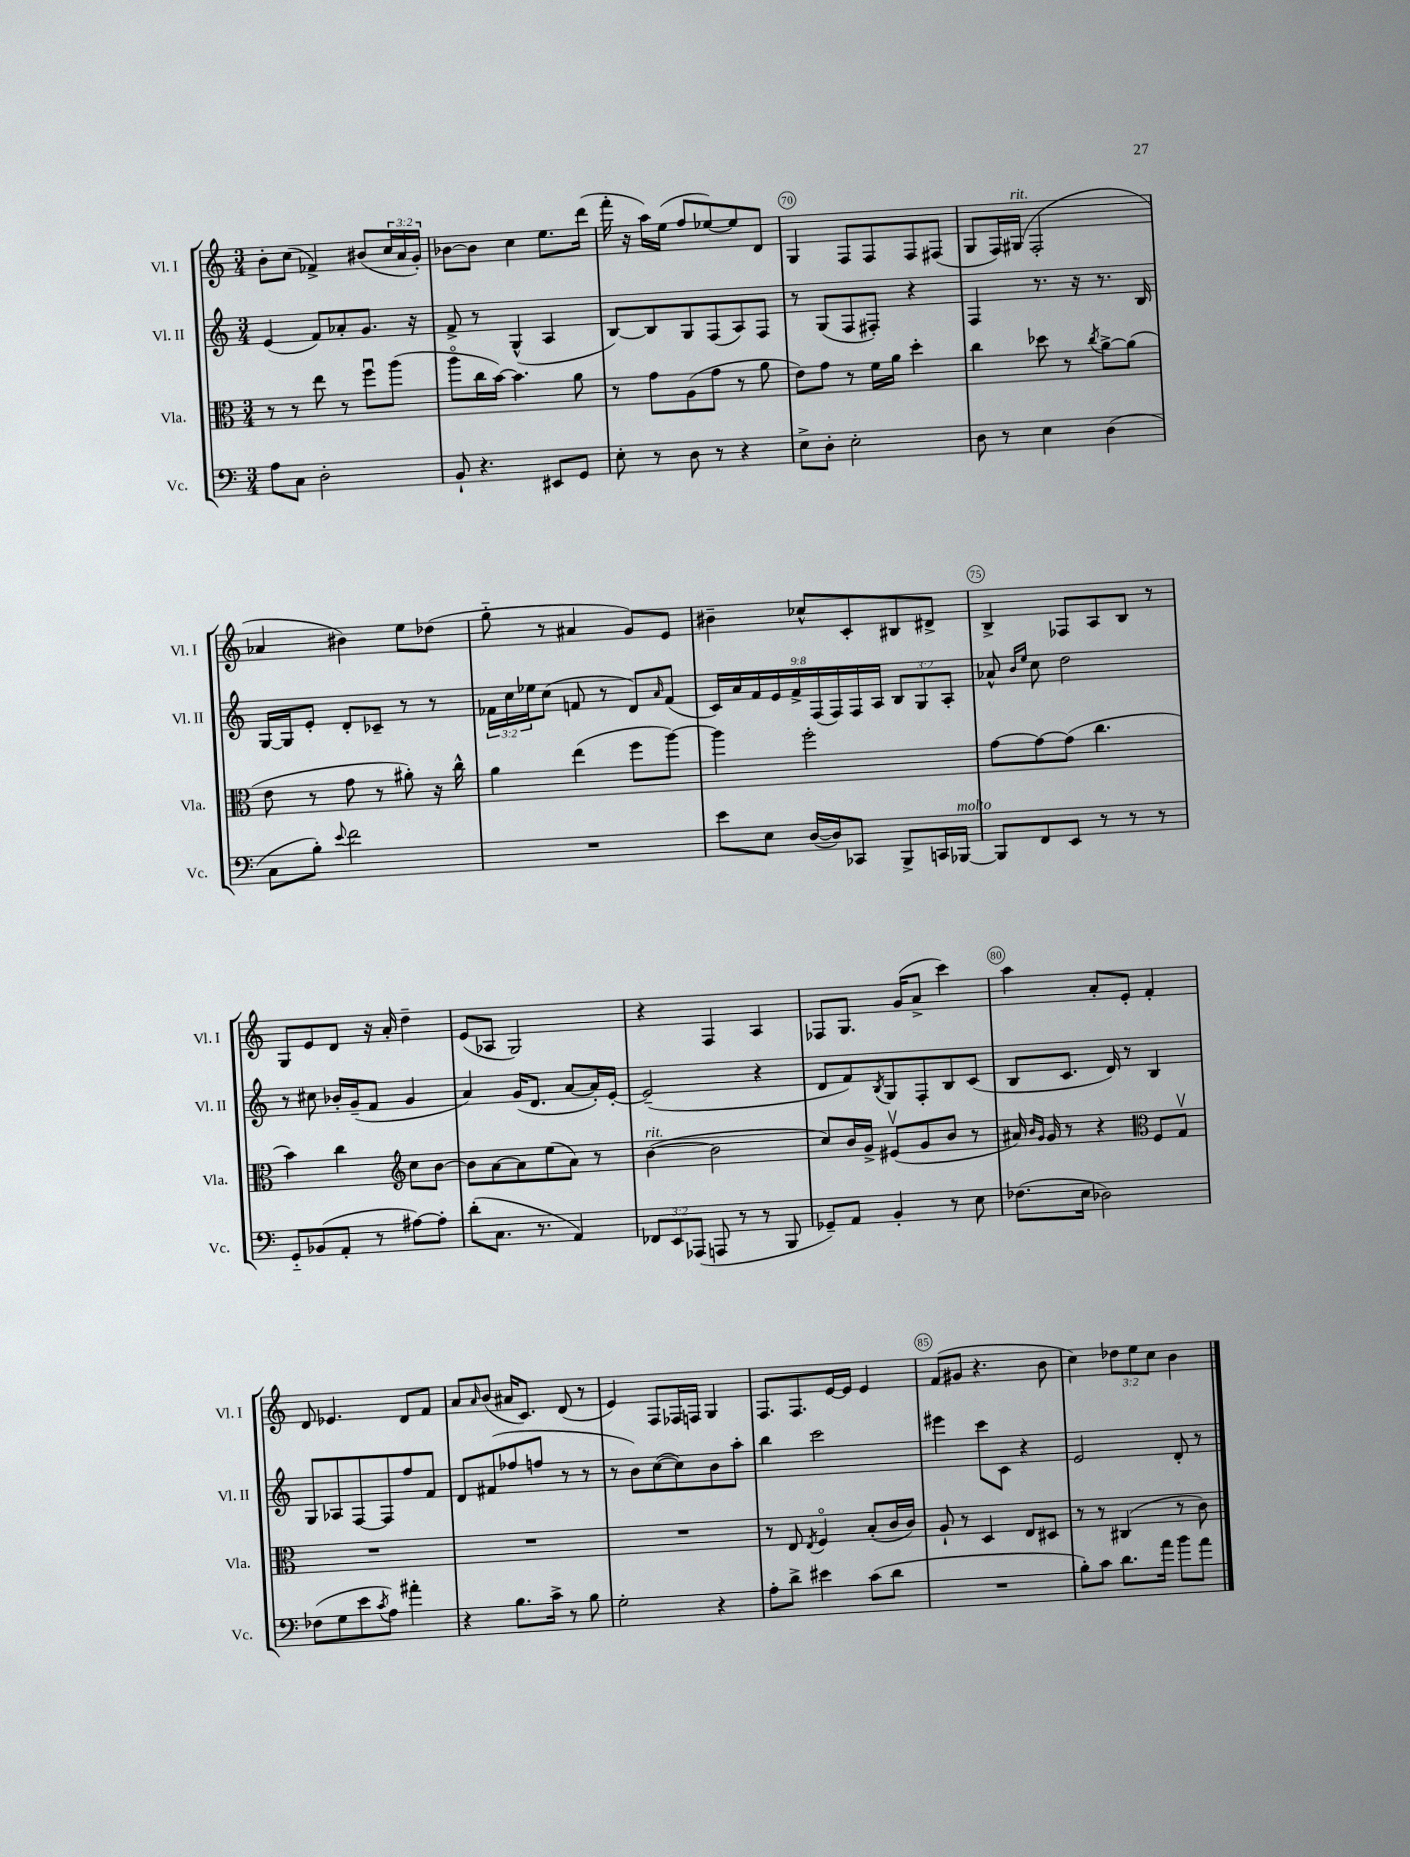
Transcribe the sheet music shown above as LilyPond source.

<<
\new StaffGroup <<
\new Staff = "s0" \with { instrumentName = "Vl. I" shortInstrumentName = "Vl. I" } {
    \clef treble \key c \major \numericTimeSignature \time 3/4 \override Staff.TupletNumber.text = #tuplet-number::calc-fraction-text
    b'8-. c''8( fes'4->) bis'8( \tuplet 3/2 { c''16 a'16 g'16-.) } |
    bes'8~ bes'8 c''4 e''8. d'''16( |
    f'''16-. r16 a''16) e''16( f''8 ees''8~) ees''8 d'8 |
    g4 f8 f8 f8 fis8( |
    g8 f16) gis16^\markup { \italic "rit." }( f2-. |
    aes'4 bis'4) e''8 des''8( |
    g''8-_ r8 ais'4 g'8) e'8 |
    bis'4-- ces''8-^ c'8-. bis8 dis'8-> |
    b4-> fes8 a8 b8 r8 |
    g8 e'8 d'8 r16 a'16-. d''4-- |
    e'8( aes8 g2) |
    r4 f4 a4 |
    fes8 g8. g'16( a'8-> c'''4) |
    a''4 a'8-. e'8-. f'4-. |
    d'8 ees'4. d'8 f'8 |
    a'8 \grace { a'16 } b'8( ais'16 c'8.) d'8( r8 |
    e'4) f8 fes16 f16 g4 |
    f8. f8. e'16~ e'16 e'4 |
    f'8( gis'8 r4. b'8 |
    c''4) \tuplet 3/2 { des''8 e''8 c''8 } b'4 \bar "|." |
}
\new Staff = "s1" \with { instrumentName = "Vl. II" shortInstrumentName = "Vl. II" } {
    \clef treble \key c \major \numericTimeSignature \time 3/4 \override Staff.TupletNumber.text = #tuplet-number::calc-fraction-text
    e'4( f'8) aes'8-. g'8. r16 |
    f'8-> r8 g4-^( a4 |
    b8~) b8 g8 f8( a8) f8 |
    r8 g8( f8 fis8-.) r4 |
    f4 r8. r16 r8. b16 |
    g16~ g16 e'8-. d'8-. ces'8-- r8 r8 |
    \tuplet 3/2 { fes'16 c''16 ees''16 } c''8( f'8 r8 d'8) \grace { a'16 } f'8( |
    \tuplet 9/8 { c'16) a'16 f'16 e'16 f'16-> f16( f16) f16 a16 } \tuplet 3/2 { b8 g8 a8-. } |
    aes'8-^ \grace { b'16 e''16 } c''8 d''2 |
    r8 cis''8 bes'16-. g'16--( f'8 g'4 |
    a'4) g'16( d'8. a'8~ a'16-.) e'16~-. |
    e'2--( r4 |
    d'8 f'8) \acciaccatura { b8 } g8 f8-. b8 c'8( |
    b8 c'8. d'16) r8 b4 |
    g8 aes8 f8~ f8 f''8 f'8 |
    d'8 fis'8( fes''8 f''8 r8 r8 |
    r8 b'8) c''8~( c''8) b'8 a''8-. |
    b''4 c'''2 |
    eis'''4 c'''8 c'8 r4 |
    e'2 d'8-. r8 \bar "|." |
}
\new Staff = "s2" \with { instrumentName = "Vla." shortInstrumentName = "Vla." } {
    \clef alto \key c \major \numericTimeSignature \time 3/4
    r8 r8 e''8 r8 f''8\downbow a''8( |
    a''8\flageolet c''16 b'16~) b'4. a'8 |
    r8 g'8 a8( g'8 r8 a'8 |
    e'8) g'8 r8 f'16 a'16 d''4-. |
    c''4 des''8 r8 \acciaccatura { c''8 } a'8~-> a'8( |
    e'8 r8 g'8 r8 ais'8-.) r16 c''16-^ |
    a'4 e''4( f''8 a''8~) |
    a''4 f''2-. |
    g'8~ g'8~ g'8( c''4. |
    b'4) c''4 \clef treble c''8 b'8~ |
    b'8 a'8~ a'8 e''8( a'8) r8 |
    b'4~^\markup { \italic "rit." }( b'2 |
    c''8) b'16 g'16-> eis'8\upbow( g'8 b'8 r8 |
    ais'16) \grace { b'16 g'16 } g'16 r8 r4 \clef alto f8 g8\upbow |
    R2. |
    R2. |
    R2. |
    r8 e8 \acciaccatura { e8 } f4\flageolet b8-.( c'16 c'16) |
    a8-! r8 d4 e8 dis8 |
    r8 r8 cis4( r8 c'8) \bar "|." |
}
\new Staff = "s3" \with { instrumentName = "Vc." shortInstrumentName = "Vc." } {
    \clef bass \key c \major \numericTimeSignature \time 3/4 \override Staff.TupletNumber.text = #tuplet-number::calc-fraction-text
    a8 c8 d2-. |
    b,8-! r4. eis,8 g,8 |
    e8-. r8 d8 r8 r4 |
    e8-> d8-. e2-. |
    d8 r8 e4 d4( |
    c8 b8-.) \appoggiatura { e'8 } f'2 |
    R2. |
    e'8 e8 d16~( d16) ces,8 b,,8-> c,16 bes,,16~^\markup { \italic "molto" } |
    bes,,8 f,8 e,8 r8 r8 r8 |
    g,8-_ bes,8( a,8-. r8 ais8~) ais8-. |
    d'8-.( c8. r8. a,4) |
    \tuplet 3/2 { fes,8 e,8 aes,,8( } a,,8 r8 r8 b,,8 |
    ges,8--) a,8 b,4-. r8 e8 |
    fes8.( e16 des2) |
    fes8( g8 e'8 \acciaccatura { c'8 } a8) ais'4-. |
    r4 b8. c'16-> r8 b8 |
    g2-. r4 |
    a8-. d'8-> eis'4 c'8( d'8 |
    R2. |
    b8-.) c'8 d'8. a'16 b'8 a'8 \bar "|." |
}
>>
>>
\layout { \context { \Score currentBarNumber = #67 \override BarNumber.break-visibility = ##(#f #t #t) barNumberVisibility = #(every-nth-bar-number-visible 5) \override BarNumber.stencil = #(make-stencil-circler 0.1 0.3 ly:text-interface::print) } }
